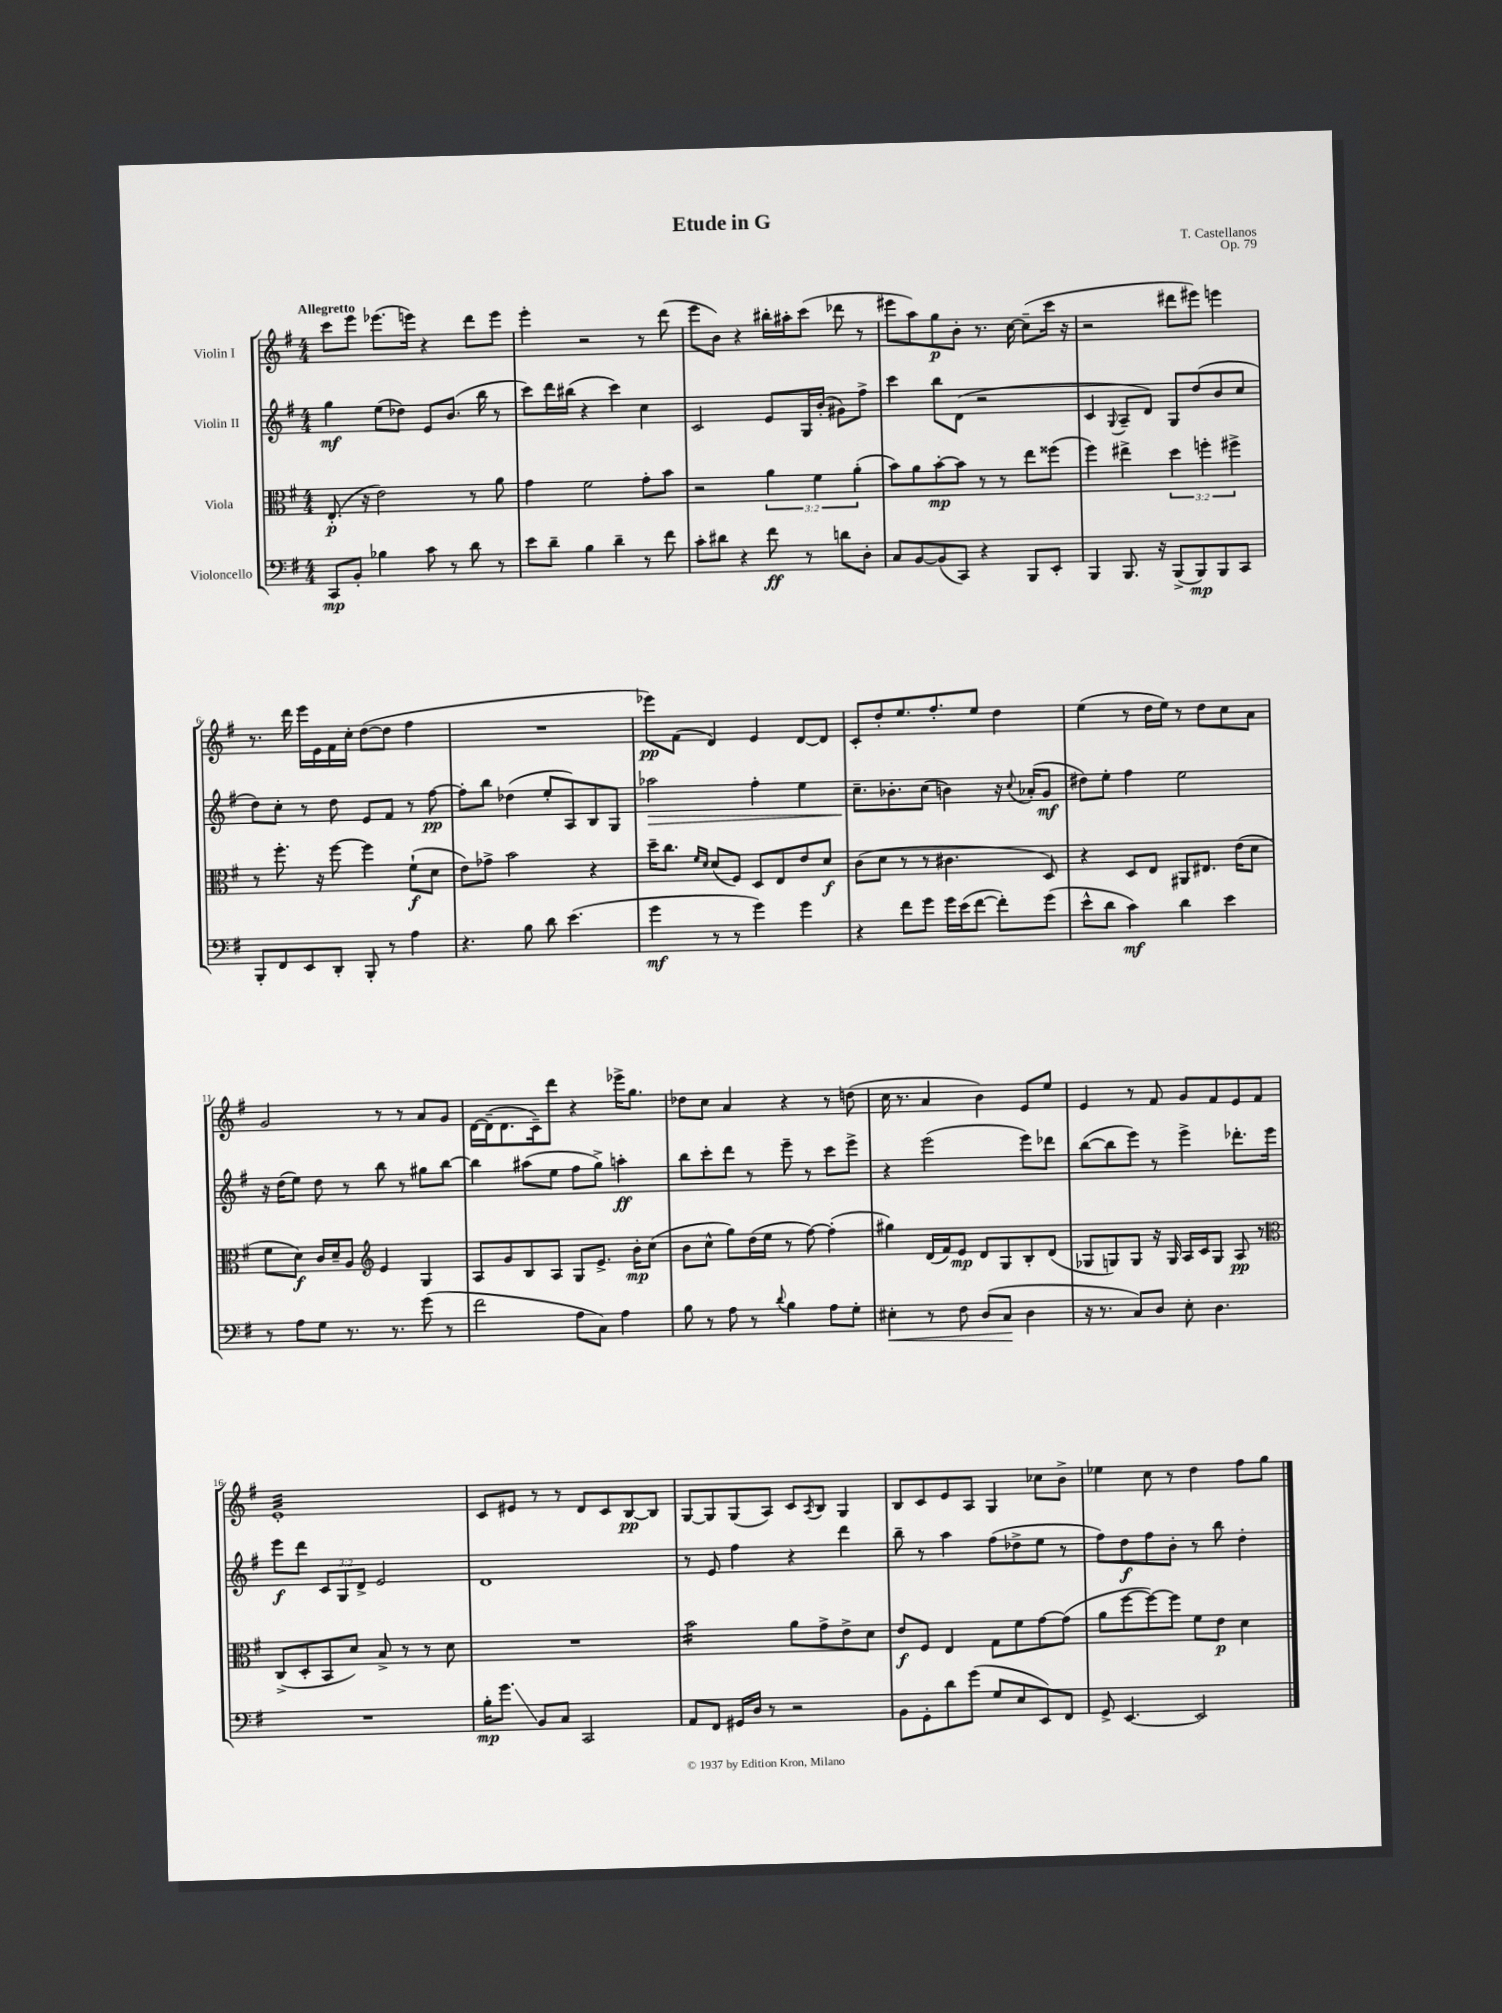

**kern	**kern	**kern	**kern
*staff4	*staff3	*staff2	*staff1
*clefF4	*clefC3	*clefG2	*clefG2
*k[f#]	*k[f#]	*k[f#]	*k[f#]
*M4/4	*M4/4	*M4/4	*M4/4
8CC/L	(8.E'/	4gg\	8ccc\L
8BB'/J	.	.	8eee\J
.	16r	.	.
4B-\	2e\)	(8ee\L	(8.eee-\L
.	.	8dd-\J)	.
.	.	.	16eee\Jk)
8c\	.	8e/L	4r
8r	.	(8.b/J	.
8d\	8r	.	8ddd\L
.	.	16bb\	.
8r	8a\	8r	8eee\J
=	=	=	=
8e\L	4g\	8ccc\L)	4eee'\
8d~\J	.	16ddd\L	.
.	.	(16bb#\JJ	.
4B\	2f#\	4r	2r
4d~\	.	4ccc\)	.
8r	8g'\L	4cc\	8r
8f#\	8b\J	.	(8ddd\
=	=	=	=
8c'\L	2r	2c/	8eee\L
8d#\J	.	.	8b\J)
4r	.	.	4r
8f#\	6a\	8e/L	16bb#'\LL
.	.	.	16aa#'\J
8r	.	16G/L	(8ccc\J
.	6f#\	.	.
.	.	(16b'/JJ	.
8d\L	.	8g#\L)	8ddd-\
.	(6a'\	.	.
8D'\J	.	8ff#^\J	8r
=	=	=	=
8C/L	8b\L)	4ccc\	8eee#\L
[8BB/	8a\	.	8aa\)
(8BB/]	[8b'\	8bb\L	8gg\
8CC/J)	8b\]J	(8d\J	8b'\J
4r	8r	2r	8.r
.	8r	.	.
.	.	.	[16cc\
8BBB/L	8ee\L	.	(8cc~\]L
8EE'/J	(8ff##\J	.	16ccc\Jk
.	.	.	16r
=	=	=	=
4BBB/	4ff#\)	4c/	2r
.	.	8qqG/	.
8.BBB/	4ee#^\	8A~/L	.
.	.	8d/J)	.
16r	.	.	.
(8BBB^/L	6dd\	8G/L	8ddd#\L
8BBB/)	.	(8dd/	8eee#\J)
.	6ff'\	.	.
8BBB/	.	8b/	4eee\
.	6ff#^\	.	.
8CC/J	.	8cc/J	.
=	=	=	=
8BBB'/L	8r	8dd\L)	8.r
8FF#/	8.ff#'\	8cc'\J	.
.	.	.	16ddd\
8EE/	.	8r	16eee\LL
.	16r	.	16e\
8DD'/J	[8ff#\	8dd\	16f#\
.	.	.	16cc'\JJ
8BBB'/	4ff#\]	8e/L	([8dd\L
8r	.	8f#/J	8dd\]J
4A\	(8f#`\L	8r	4ff#\
.	8d\J	[8ff#\	.
=	=	=	=
4.r	8e\L)	8ff#'\]L	1r
.	8g-^\J	8bb\J	.
.	2b\	(4dd-\	.
8B\	.	.	.
8d\	.	8ee'/L	.
(4.e\	.	8A/)	.
.	4r	8B/	.
.	.	8G/J	.
=	=	=	=
4g\	16dd~\LK	2aa-\	8eee-\L)
.	8.cc\J	.	.
.	.	.	(8f#\J
.	16qqf#/LL	.	.
.	16qqd/JJ	.	.
8r	(8d/L	.	4d/)
8r	8F#/J)	.	.
4g\)	8D/L	4ff#'\	4e/
.	8E/	.	.
4g\	8e/	4ee\	[8d/L
.	8d/J	.	8d/]J
=	=	=	=
4r	(8c\L	8.cc~\L	8c'/L
.	8d\J	.	8dd'/
.	.	8.b-'\	.
8f#\L	8r	.	8.ee/
8g\J	8r	(8cc\J	.
.	.	.	8.ff#'/
16g\LL	4.c#\	4b\)	.
(16e\J	.	.	.
[8f#\J	.	.	8ee/J
8f#'\]L)	.	16r	4dd\
.	.	8qqcc/	.
.	.	(16a-'/LK	.
(8g\J	8D/)	8g/J	.
=	=	=	=
8e^^\L	4r	8dd#\L)	(4ee\
8d\J	.	8ee'\J	.
4c\)	8D/L	4ff#\	8r
.	8E/J	.	16dd\LL
.	.	.	16ee\JJ)
4d\	8AA#/L	2ee\	8r
.	8.E#/J	.	8dd\L
4e\	.	.	8cc\
.	(16e\LK	.	.
.	8d\J	.	8a\J
=	=	=	=
8r	8f#\L	16r	2g/
.	.	(16dd\LK	.
8A\L	8d\J)	8ee\J)	.
8G\J	16c/LL	8dd\	.
.	16d~/J	.	.
8.r	8A/J	8r	.
*	*clefG2	*	*
.	4e/	8bb\	8r
8.r	.	.	.
.	.	8r	8r
(8g\	4G/	8gg#\L	8a/L
8r	.	[8bb\J	8g/J
=	=	=	=
2f#\	8A/L	4bb\]	[16d\LL
.	.	.	(16d~\]J
.	8g/	.	8.d\
.	8B/	(8aa#\L	.
.	.	.	16c~\k)
.	8A/J	8ee\J	8ddd\J
8A\L	8G/L	8ff#\L	4r
8C\J)	8.e^/J	8gg^\J)	.
4A\	.	4aa'\	16eee-^\LK
.	16b'\LK	.	8.gg\J
.	(8cc\J	.	.
=	=	=	=
8B\	8b\L	8bb\L	8dd-\L
8r	8cc^^\J	8ccc'\	8cc\J
8A\	8gg\L)	8ddd\J	4a/
8r	(16dd\L	8r	.
.	16ee\JJ	.	.
8qqd/	.	.	.
4B\	8r	8eee~\	4r
.	[8ff#\)	8r	.
8A\L	(4ff#'\]	8ccc\L	8r
8G'\J	.	8eee^\J	(8dd\
=	=	=	=
4E#'\	4gg#\)	4r	16cc\
.	.	.	8.r
8r	(16d/LL	(2eee\	4a/
.	16f#/J)	.	.
8F#\	8e/J	.	.
(8D/L	8d/L	.	4b\)
8C/J	8G/	.	.
4D\	8B'/	8eee\L)	8e/L
.	(8d/J	8ddd-\J	8ee/J
=	=	=	=
16r	8G-/L	([8bb\L	4e/
8.r	.	.	.
.	8G/)	8bb\]	.
8C/L)	8G/J	8eee\J)	8r
8D/J	16r	8r	8f#/
.	16G/	.	.
8E'\	16A/LL	4eee^\	8g/L
.	16c/J	.	.
4.D\	8G/J	.	8f#/
.	8A/	8.ddd-'\L	8e/
.	8r	.	8f#/J
.	.	16eee\Jk	.
=	=	=	=
*	*clefC3	*	*
1r	(8C^/L	8eee\L	1e'
.	8D'/	8ddd\J	.
.	8BB/	12c/L	.
.	.	12G/	.
.	8d/J)	.	.
.	.	12d^/J	.
.	8B^/	2e/	.
.	8r	.	.
.	8r	.	.
.	8d\	.	.
=	=	=	=
16B'\LK	1r	1d	8c/L
8.g\J	.	.	.
.	.	.	8e#/J
8BB/L	.	.	8r
8C/J	.	.	8r
2CC/	.	.	8d/L
.	.	.	8c/
.	.	.	[8B/
.	.	.	8B/]J
=	=	=	=
8AA/L	2b\	8r	[8G/L
8FF#/J	.	8e/	8G/]
16GG#/LL	.	4ff#\	(8G/
16D/JJ	.	.	.
8r	.	.	8A/J)
2r	8a\L	4r	8c/L
.	.	.	8qA/
.	8g^\	.	8B/J
.	8e^\	4ddd\	4G/
.	8d\J	.	.
=	=	=	=
8BB\L	8e/L	8bb~\	8B/L
8GG'\	8F#/J	8r	8c/
8d\	4E/	4aa\	8e/
(8g\J	.	.	8A/J
8G/L	8G\L	(8ff#\L	4G/
8E/	8f#\	8dd-^\	.
8EE/)	[8g\	8ee\J	8cc-\L
8FF#/J	(8g\]J	8r	8b^\J
=	=	=	=
8GG^/	8a\L	8ff#\L)	4ee-\
[4.EE/	[8ff#\	8dd\	.
.	8ff#\_)	8ff#\	8cc\
.	8ff#\]J	8b'\J	8r
2EE/]	8f#\L	8r	4dd\
.	8e\J	8bb\	.
.	4d\	4dd'\	8ff#\L
.	.	.	8gg\J
==	==	==	==
*-	*-	*-	*-
